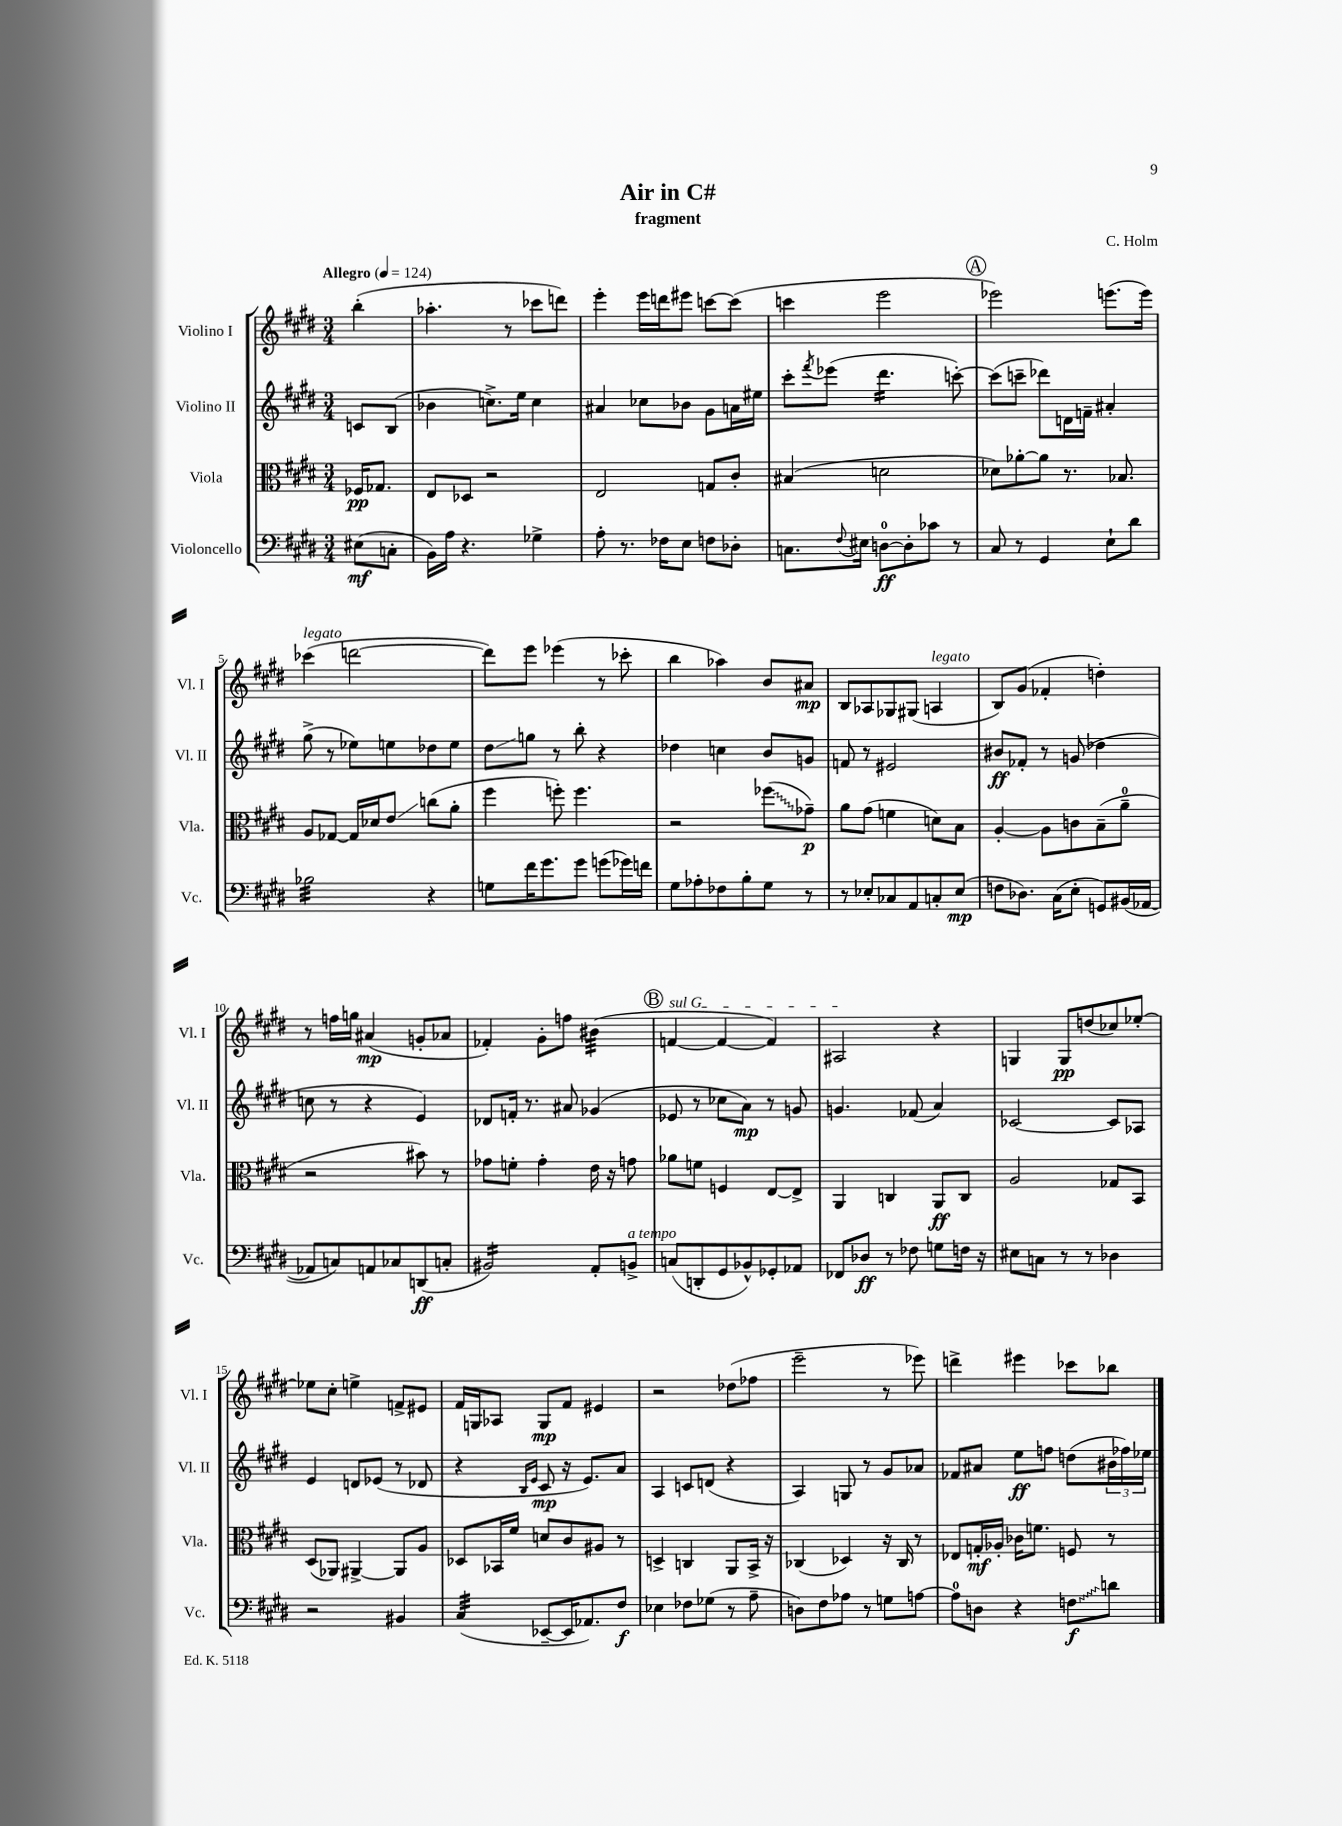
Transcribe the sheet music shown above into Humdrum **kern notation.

**kern	**kern	**kern	**kern
*staff4	*staff3	*staff2	*staff1
*clefF4	*clefC3	*clefG2	*clefG2
*k[f#c#g#d#]	*k[f#c#g#d#]	*k[f#c#g#d#]	*k[f#c#g#d#]
*M3/4	*M3/4	*M3/4	*M3/4
*MM124	*MM124	*MM124	*MM124
(8E#	16F-	8c	(4bb'
.	8.G-	.	.
8C'	.	(8B	.
=	=	=	=
16BB)	8E	4b-	4.aa-'
16A	.	.	.
4.r	8D-	.	.
.	2r	8.cc^)	.
.	.	.	8r
.	.	16ee	.
4G-^	.	4cc	8ccc-
.	.	.	8ddd)
=	=	=	=
8A'	2E	4a#	4eee'
8.r	.	.	.
.	.	8cc-	16eee
16F-	.	.	16ddd
8E	.	8b-	8eee#
8F	8G	8g#	[8ccc
8D-'	8c#'	16a	(8ccc]
.	.	16ee#	.
=	=	=	=
8.C	(4B#	8ccc#'	4ccc
.	.	8qfff#	.
.	.	(8eee-	.
8qqF#	.	.	.
16E#	.	.	.
[8D	2d	4.ddd#	2eee
8D']	.	.	.
8c-	.	.	.
8r	.	[8ccc')	.
=	=	=	=
8C#	8d-)	(8ccc]	2eee-)
8r	[8a-'	8ccc~	.
4GG#	8a-]	8ddd-)	.
.	8.r	16d	.
.	.	16f~	.
8E`	.	4a#'	(8.eee
.	8.B-	.	.
8d#	.	.	.
.	.	.	16eee)
=	=	=	=
2B-	8A	(8gg#^	(4ccc-
.	[8G-	8r	.
.	16G-]	8ee-)	[2ddd
.	16d-	.	.
.	8e	8ee	.
4r	(8cc	8dd-	.
.	8a'	8ee	.
=	=	=	=
8G	4ff#	8dd#	8ddd])
16f#	.	8gg	8eee
8.g#	.	.	.
.	8ff')	8r	(4eee-
8g#	4.ff	8bb'	.
(8g	.	4r	8r
16g-)	.	.	8ccc-'
16f	.	.	.
=	=	=	=
8G#	2r	4dd-	4bb
8A-'	.	.	.
8F-	.	4cc	4aa-)
8B'	.	.	.
8G#	(8ff-	8b	8b
8r	8g-~)	8g	8a#
=	=	=	=
8r	8a	8f	8B
8E-'	(8g#	8r	8A-
8C-	4f	2e#	8G-
8AA	.	.	(8G#
8C'	8d)	.	4A
(8E-	8B	.	.
=	=	=	=
8F	[4A'	8b#	8B)
8.D-)	.	8f-'	(8g#
.	8A]	8r	4f-'
(16C#	.	.	.
8E'	8c	(8g	.
8GG)	(8B~	4dd-	4dd')
(16BB#	8a~	.	.
[16AA-	.	.	.
=	=	=	=
8AA-]	2r	8cc	8r
8C)	.	8r	16ff
.	.	.	16gg
8AA	.	4r	(4a#
8C-	.	.	.
(8DD	8b#)	4e)	8g'
8C'	8r	.	8a-
=	=	=	=
2BB#)	8g-	8d-	4f-')
.	8f'	16f'	.
.	.	8.r	.
.	4g-'	.	8g#'
.	.	8a#	8ff
8AA'	16e	(4g-	(4b#
.	16r	.	.
8BB^	8g	.	.
=	=	=	=
(8C	8a-	8e-	[4f
8DD'	8f	8r	.
8GG#	4F	8cc-	4f_
8BB-^^)	.	8a)	.
8GG-'	[8E	8r	4f])
8AA-	8E^]	8g	.
=	=	=	=
8FF-	4AA	4.g	2A#
8D-	.	.	.
8r	4C	.	.
8F-	.	(8f-	.
8G	8AA	4a)	4r
16F	8C	.	.
16r	.	.	.
=	=	=	=
8E#	2A	[2c-	4G
8C	.	.	.
8r	.	.	8G
8r	.	.	(8dd
4D-	8G-	8c-]	8cc-)
.	8BB	8A-	[8ee-'
=	=	=	=
2r	(8D#	4e	8ee-]
.	8AA-)	.	8cc#'
.	[4AA#^	8d	4ee^
.	.	(8e-	.
4BB#	8AA#]	8r	8f^
.	8A	8d-	8e#
=	=	=	=
(4C#	8D-	4r	16f#
.	.	.	16G
.	16BB-	.	8A-
.	16f#	.	.
.	.	16qqB	.
.	.	16qqe	.
[8EE-~	8d	8c#	8G
16EE-]	8c#	16r	8f#
8.AA-)	.	8.e)	.
.	8A#	.	4e#
8F#	8r	8a	.
=	=	=	=
4E-	4D^	4A	2r
8F-	4C	8c	.
(8G-	.	(8d	.
8r	8AA	4r	(8dd-
8A~	16BB^	.	8ff-
.	16r	.	.
=	=	=	=
8D)	(4C-	4A)	2eee~
8F#	.	.	.
8A-	4D-)	8G	.
8r	.	8r	.
8G	16r	8g#	8r
.	16C-	.	.
[8A	8r	8a-	8eee-)
=	=	=	=
8A]	8E-	8f-	4ddd^
8D	16G'	8a#	.
.	16A-'	.	.
4r	16c-	8ee	4eee#
.	8.f	.	.
.	.	8ff	.
8F	8F	(8dd	8ccc-
8d	8r	24b#	8bb-
.	.	24ff-)	.
.	.	24ee-	.
==	==	==	==
*-	*-	*-	*-
